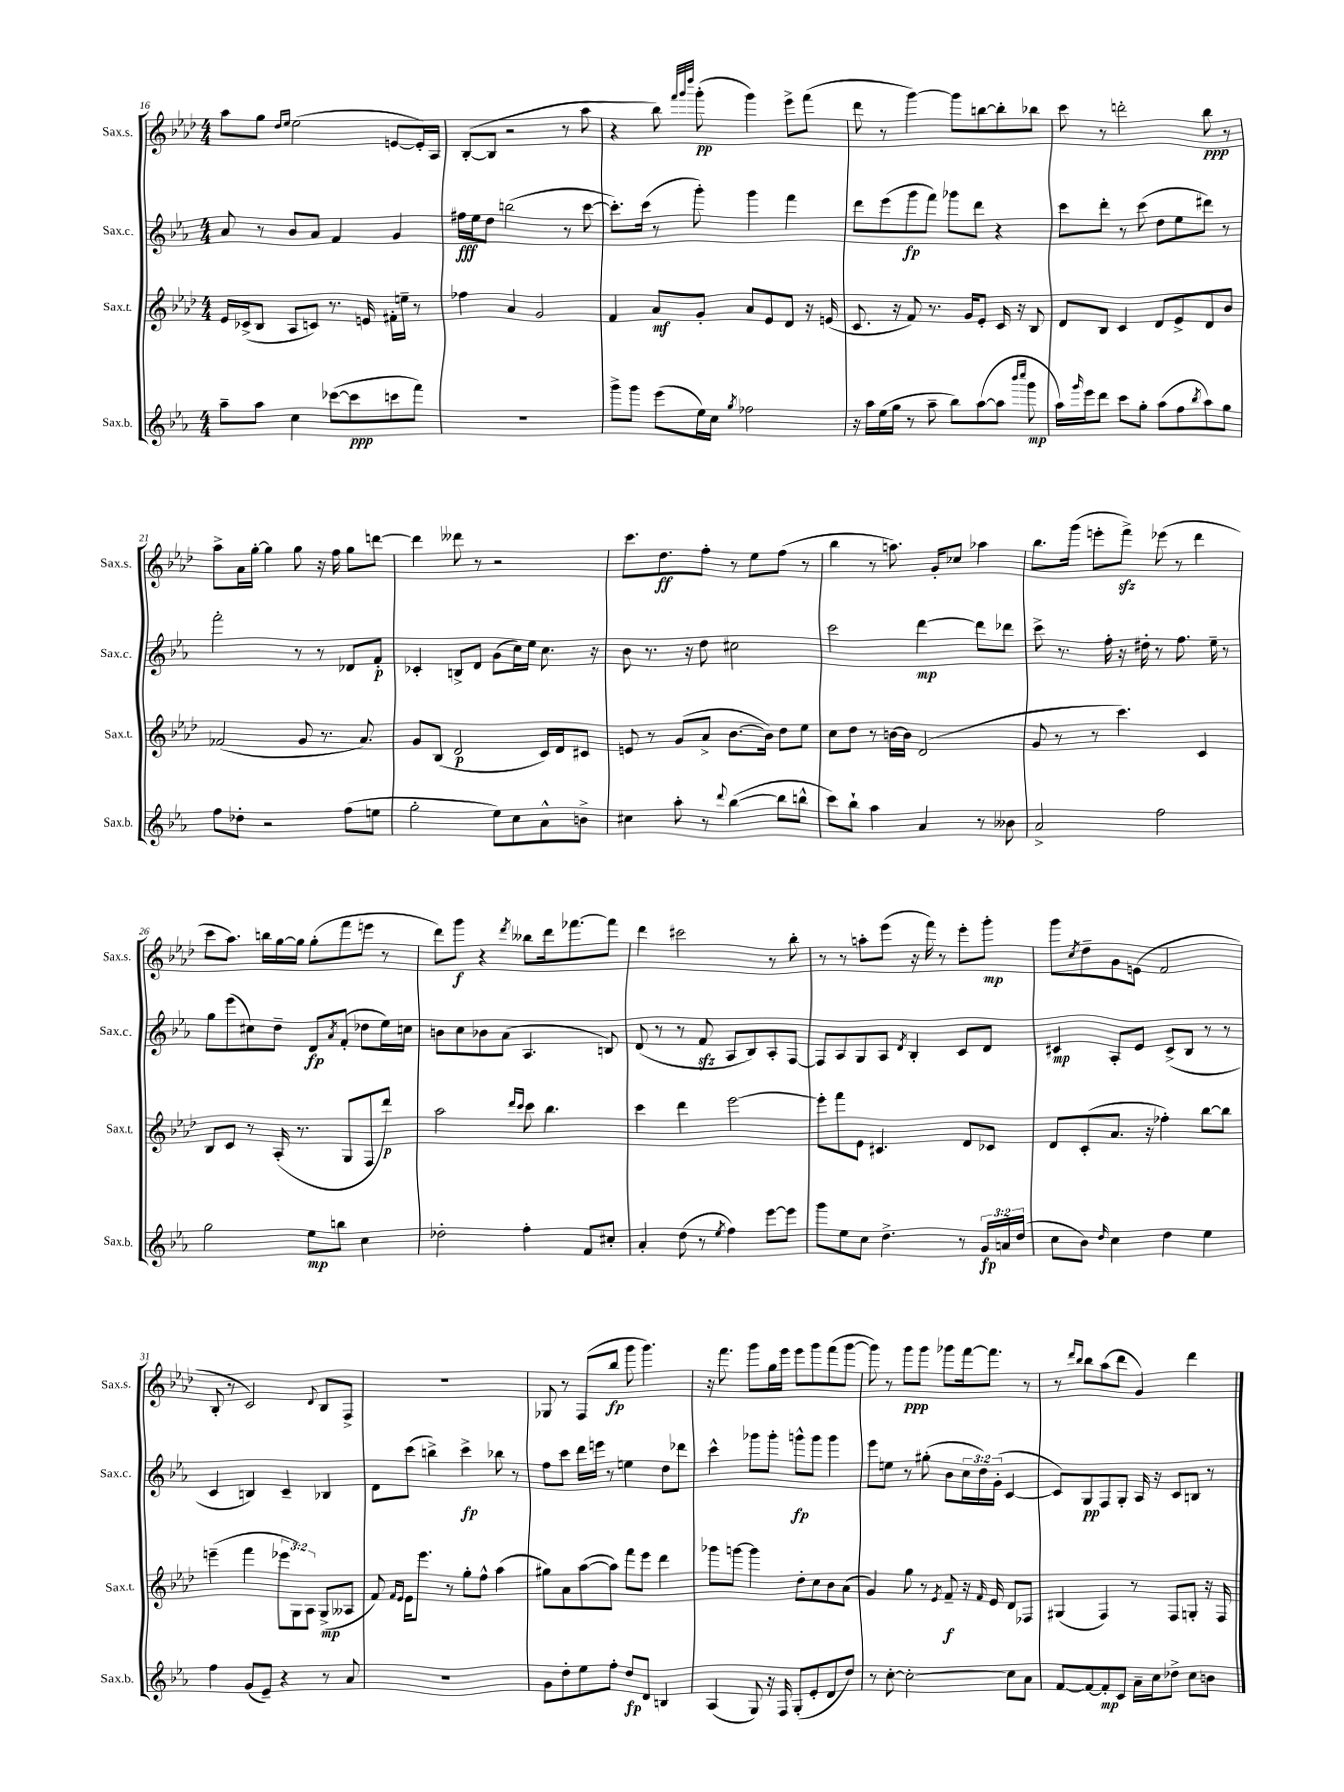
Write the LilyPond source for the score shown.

<<
\new StaffGroup <<
\new Staff = "s0" \with { instrumentName = "Sax.s." shortInstrumentName = "Sax.s." } {
    \clef treble \key aes \major \numericTimeSignature \time 4/4
    aes''8 g''8 \grace { des''16 ees''16 } ees''2( e'8~ e'16-.) aes16 |
    bes8~-.( bes8 r2 r8 aes''8 |
    r4 bes''8) \grace { f'''32 g'''32 des''''32 } g'''8-.\pp( g'''4) ees'''8-> f'''8( |
    des'''8 r8 g'''4~) g'''8 b''8~ b''8-. bes''8 |
    c'''8 r8 d'''2-. bes''8\ppp r8 |
    aes''8-> aes'16 g''16~-. g''4 g''8 r16 f''16 g''8 d'''8~ |
    d'''4 deses'''8 r8 r2 |
    c'''8. des''8.\ff f''8-. r8 ees''8 f''8( r8 |
    bes''4 r8 a''8.) g'16-. ces''8 aes''4 |
    bes''8. g'''16( e'''8-. f'''8->\sfz) ees'''8( r8 des'''4 |
    c'''8 aes''8.) b''16 g''16~ g''16 g''8-.( f'''8 e'''8 r8 |
    des'''8) g'''8\f r4 \acciaccatura { des'''8 } beses''8 des'''16 fes'''8.~ fes'''8 |
    des'''4 cis'''2 r8 bes''8-. |
    r8 r8 a''8-. ees'''8( r16 f'''16) r8 ees'''8-. g'''8-.\mp |
    g'''8 \acciaccatura { c''8 } des''8-- g'8 e'8( f'2 |
    bes8-. r8 c'2) \appoggiatura { des'8 } bes8 f8-> |
    R1 |
    ges8 r8 f8( bes''8\fp g'''8 g'''4.) |
    r16 f'''8. g'''8 g''16 ees'''16 ees'''8 g'''8 f'''8( g'''8~ |
    g'''8) r8 g'''8\ppp g'''8 ges'''8 f'''16~ f'''8. r8 |
    r8 \grace { des'''16 bes''16 } bes''8 aes''8( des'''8 g'4) des'''4 \bar "|." |
}
\new Staff = "s1" \with { instrumentName = "Sax.c." shortInstrumentName = "Sax.c." } {
    \clef treble \key ees \major \numericTimeSignature \time 4/4 \override Staff.TupletNumber.text = #tuplet-number::calc-fraction-text
    aes'8 r8 bes'8 aes'8 f'4 g'4 |
    fis''16\fff ees''16 d''8 b''2( r8 c'''8~ |
    c'''8.-.) c'''16( r8 g'''8-.) g'''4 f'''4 |
    d'''8 ees'''8( g'''8\fp f'''8) ges'''8 d'''8 r4 |
    c'''8 d'''8-. r8 c'''8( d''8 ees''8 dis'''8) r8 |
    f'''2-. r8 r8 des'8 f'8-.\p |
    ces'4-. b8-> d'8 g'8( c''16) ees''16 c''8. r16 |
    bes'8 r8. r16 d''8 cis''2 |
    c'''2 d'''4~\mp d'''8 des'''8 |
    c'''8-> r8. f''16-. r16 dis''16-. r8 f''8. ees''16-- r8 |
    g''8 ees'''8( cis''8) d''8-- d'8\fp \acciaccatura { aes'8 } f'8-.( des''8 ees''16) c''16 |
    b'8 c''8 bes'8 aes'8( aes4. b8) |
    d'8( r8 r8 f'8\sfz aes8 bes8) aes8-. f8~ |
    f8 aes8 g8 aes8 \acciaccatura { d'8 } bes4-. c'8 d'8 |
    cis'4\mp aes8-. ees'8 cis'8->( bes8 r8 r8 |
    c'4 b4) c'4-- bes4 |
    d'8 c'''8( b''4->) c'''4->\fp bes''8 r8 |
    f''8 c'''8 d'''16 e'''16 r8 e''4 d''8 des'''8 |
    c'''4-^ ges'''8 ges'''8-. g'''8-^\fp g'''8 g'''4 |
    ees'''8 e''8 r8 gis''8-.( bes'8 \tuplet 3/2 { c''16 d''16) g'16-.( } c'4~ |
    c'8) g8\pp f8 g8-. aes16 r16 c'8 b8 r8 \bar "|." |
}
\new Staff = "s2" \with { instrumentName = "Sax.t." shortInstrumentName = "Sax.t." } {
    \clef treble \key aes \major \numericTimeSignature \time 4/4 \override Staff.TupletNumber.text = #tuplet-number::calc-fraction-text
    ees'16 ces'16->( bes8 aes8 c'8) r8. e'16 fis'16-. e''16-- r8 |
    fes''4 aes'4 g'2 |
    f'4 aes'8\mf g'8-. aes'8 ees'8 des'8 r16 e'16( |
    c'8. r16 f'8) r8. g'16 ees'8-. c'16 r16 bes8 |
    des'8 bes8 c'4 des'8 ees'8-> des'8 bes'8 |
    fes'2( g'8 r8. aes'8.) |
    g'8 bes8( des'2\p c'16) des'16 cis'8 |
    e'8 r8 g'8( aes'8-> bes'8.~ bes'16) des''8 ees''8 |
    c''8 des''8 r8 b'16~ b'16 des'2( |
    g'8 r8 r8 c'''4.) c'4 |
    bes8 c'8 r8 aes16-.( r8. g8 f8 des'''8\p) |
    aes''2 \grace { des'''16 c'''16 } c'''8 bes''4. |
    c'''4 des'''4 ees'''2~ |
    ees'''8-. f'''8 ees'8 cis'4. des'8 ces'8 |
    des'8 c'8-.( aes'8. r16 fes''4-.) bes''8~ bes''8 |
    e'''4--( f'''4 \tuplet 3/2 { ees'''8 g8) aes8 } g8->\mp( aeses8 |
    f'8) \grace { f'16 ees'16 } ees'16 ees'''8. r8 g''8-. f''8-^ aes''4( |
    gis''8) aes'8 aes''8~( aes''8) f'''8 ees'''8 des'''4 |
    ges'''8 g'''8~ g'''4 des''8-. c''8 bes'8 aes'8( |
    g'4) g''8 r8 \acciaccatura { ees'8 } f'8--\f r16 \grace { f'16 } ees'16 des'8 fes8 |
    gis4( f4) r8 f8 g8-. r16 f16 \bar "|." |
}
\new Staff = "s3" \with { instrumentName = "Sax.b." shortInstrumentName = "Sax.b." } {
    \clef treble \key ees \major \numericTimeSignature \time 4/4 \override Staff.TupletNumber.text = #tuplet-number::calc-fraction-text
    aes''8-- aes''8 c''4 ces'''8~( ces'''8\ppp c'''8 f'''8) |
    R1 |
    g'''8-> g'''8 ees'''8( ees''16) c''16 \acciaccatura { g''8 } fes''2 |
    r16 aes''16 ees''16( g''16 r8 aes''8-- bes''8) aes''8~( aes''8 \grace { bes'''16 c''''16 } g'''8\mp |
    aes''16) \grace { g'''16 } ees'''16 d'''8 c'''8 g''8-. aes''8( f''8 \acciaccatura { bes''8 } aes''8) g''8 |
    f''8 des''8-. r2 f''8( e''8 |
    g''2-. ees''8) c''8 aes'8-^ b'8-> |
    cis''4 aes''8-. r8 \appoggiatura { d'''8 } bes''4~( bes''8 b''8-^ |
    c'''8) bes''8-! aes''4 aes'4 r8 beses'8 |
    aes'2-> f''2 |
    g''2 ees''8\mp b''8 c''4 |
    des''2-. f''4-. f'8 cis''8-. |
    aes'4-. d''8( r8 \acciaccatura { ees''8 } f''4) ees'''8~ ees'''8 |
    g'''8 ees''8 c''8 d''4.-> r8 \tuplet 3/2 { g'16\fp a'16 d''16( } |
    c''8 bes'8) \grace { d''16 } c''4 d''4 ees''4 |
    f''4 g'8( ees'8--) r4 r8 aes'8 |
    R1 |
    g'8 d''8-. ees''8 f''8-. d''8\fp d'8 b4 |
    aes4( g8) r16 f16 g8-.( ees'8-. d'8 d''8) |
    r8 c''8~-. c''2~-. c''8 aes'8 |
    f'8~ f'8~ f'8-.\mp c'8 aes'16-- c''16 des''8-> c''8 b'8 \bar "|." |
}
>>
>>
\layout { \context { \Score currentBarNumber = #16 } }
